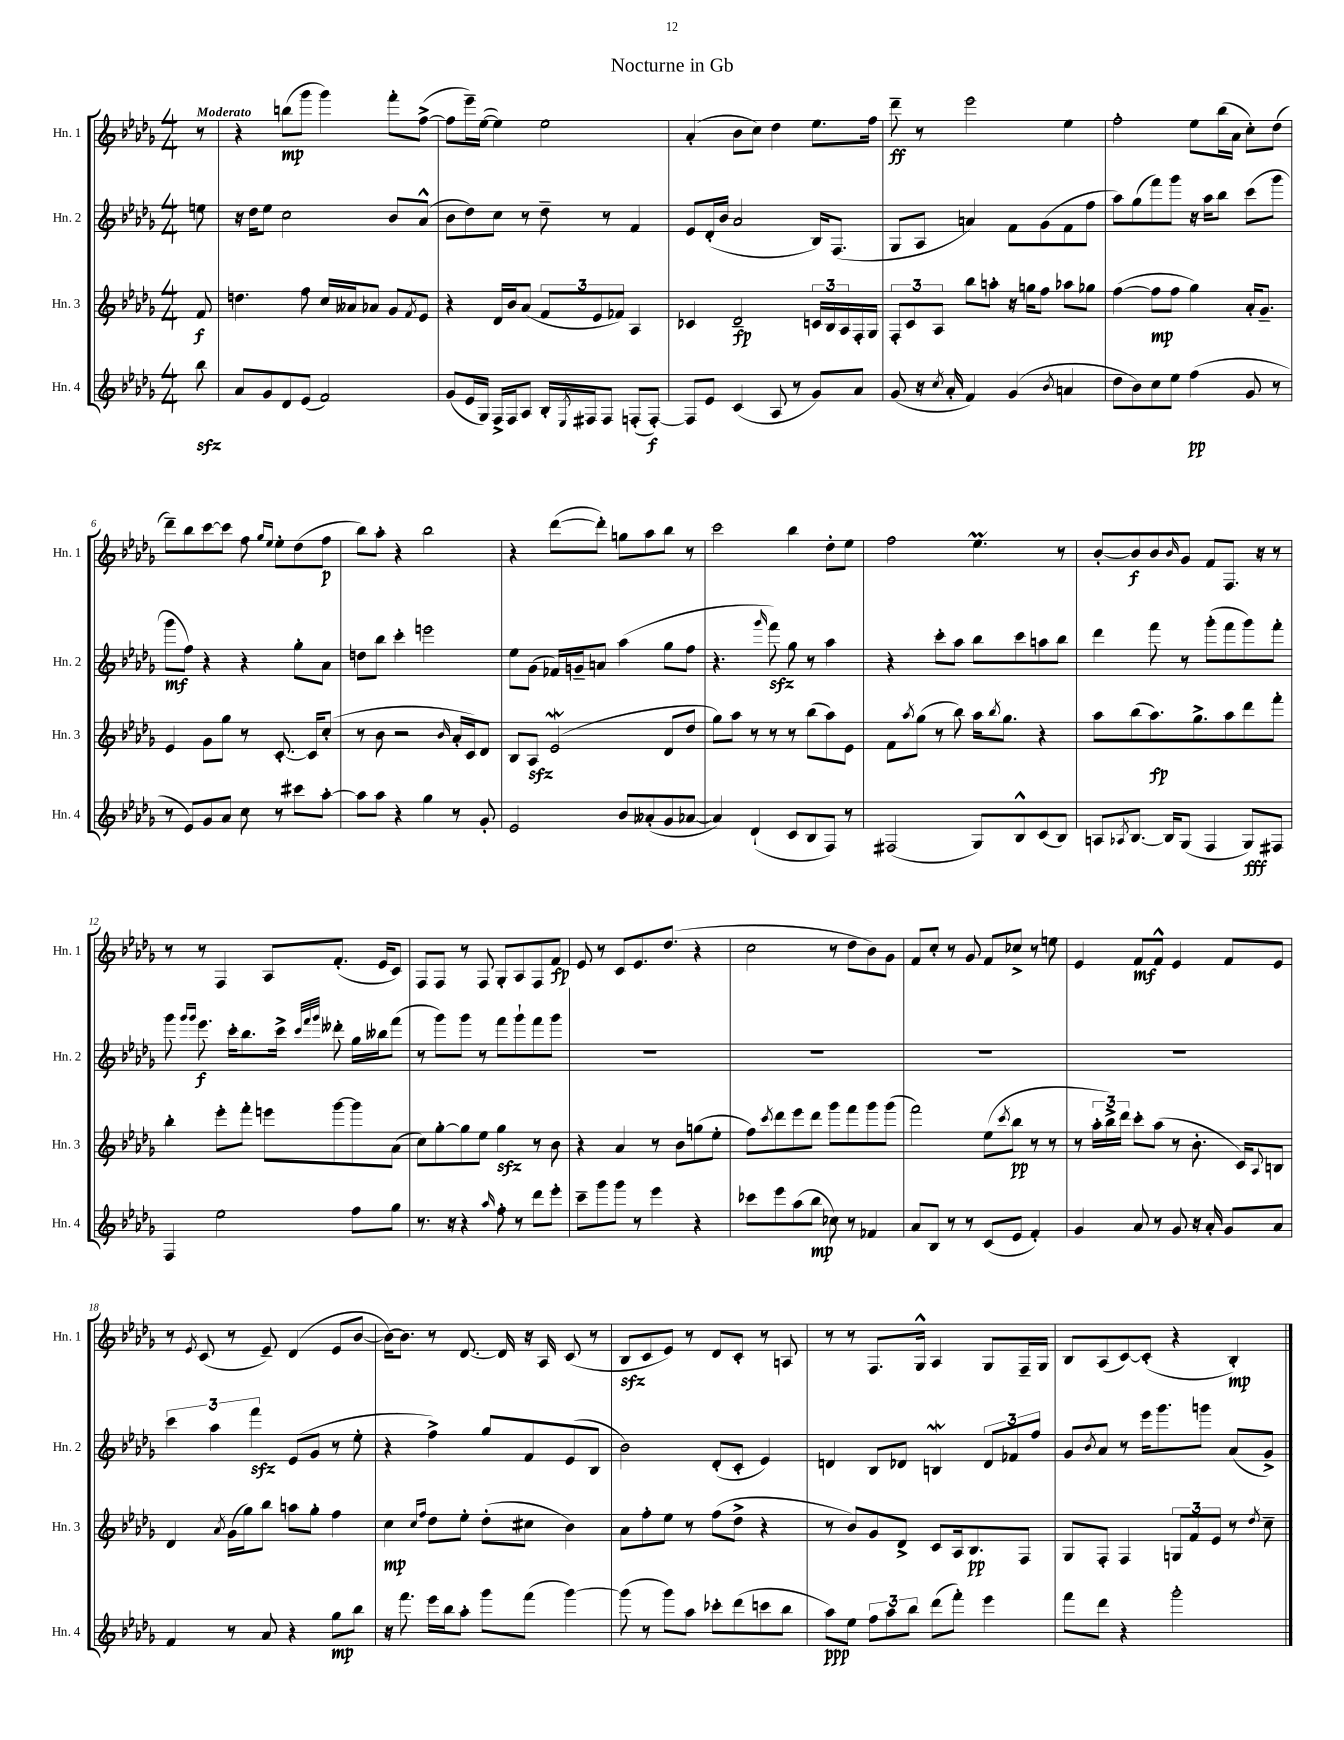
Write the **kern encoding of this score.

**kern	**dynam	**kern	**dynam	**kern	**dynam	**kern	**dynam
*part4	*part4	*part3	*part3	*part2	*part2	*part1	*part1
*staff4	*staff4	*staff3	*staff3	*staff2	*staff2	*staff1	*staff1
*I"Hn. 4	*	*I"Hn. 3	*	*I"Hn. 2	*	*I"Hn. 1	*
*I'Hn. 4	*	*I'Hn. 3	*	*I'Hn. 2	*	*I'Hn. 1	*
*clefG2	*	*clefG2	*	*clefG2	*	*clefG2	*
*k[b-e-a-d-g-]	*	*k[b-e-a-d-g-]	*	*k[b-e-a-d-g-]	*	*k[b-e-a-d-g-]	*
*M4/4	*	*M4/4	*	*M4/4	*	*M4/4	*
=	=	=	=	=	=	=	=
!	!	!	!	!	!	!LO:TX:a:B:t=Moderato	!
8bb-zz\	.	8f/	f	8een\	.	8r	.
=1	=1	=1	=1	=1	=1	=1	=1
8a-/L	.	4.ddn\	.	16r	.	4r	.
.	.	.	.	16dd-\KL	.	.	.
8g-/	.	.	.	8ee-\J	.	.	.
8d-/	.	.	.	2cc\	.	(8bbn\L	mp
(8e-/J	.	8ff\	.	.	.	8ggg-\J	.
2f/)	.	16cc/LL	.	.	.	4ggg-\)	.
.	.	16a--X/J	.	.	.	.	.
.	.	8a-X/J	.	.	.	.	.
.	.	8g-/L	.	8b-/L	.	8fff'\L	.
.	.	8qf/	.	.	.	.	.
.	.	8e-/J	.	(8a-^^/J	.	([8ff^\J	.
=2	=2	=2	=2	=2	=2	=2	=2
(8g-/L	.	4r	.	8b-\L	.	8ff\L]	.
16e-/L	.	.	.	8dd-\)	.	16eee-~\L)	.
16G-/JJ)	.	.	.	.	.	([16ee-\JJ	.
16F^/LL	.	16d-/LL	.	8cc\J	.	4ee-\])	.
16F/J	.	16b-/J	.	.	.	.	.
8A-/J	.	(8a-/J	.	8r	.	.	.
16B-'/LL	.	12f/L	.	8dd-~\	.	2ee-\	.
8qE-/	.	.	.	.	.	.	.
16F#X/J	.	.	.	.	.	.	.
.	.	12e-/	.	.	.	.	.
8F#/J	.	.	.	8r	.	.	.
.	.	12f-X/J)	.	.	.	.	.
(8Fn'/L	.	4A-/	.	4f/	.	.	.
[8F'/J)	f	.	.	.	.	.	.
=3	=3	=3	=3	=3	=3	=3	=3
8F/L]	.	4c-X/	.	8e-/L	.	(4a-'/	.
8e-/J	.	.	.	(16d-'/L	.	.	.
.	.	.	.	16b-/JJ	.	.	.
(4c/	.	2d-~/	fp	2a-/	.	8b-\L	.
.	.	.	.	.	.	8cc\J)	.
8A-/	.	.	.	.	.	4dd-\	.
8r	.	.	.	.	.	.	.
8g-/L)	.	24cn/LL	.	16B-/KL)	.	8.ee-\L	.
.	.	24B-/	.	.	.	.	.
.	.	.	.	(8.F/J	.	.	.
.	.	24A-/	.	.	.	.	.
8a-/J	.	16F'/	.	.	.	.	.
.	.	16G-/JJ	.	.	.	16ff\Jk	.
=4	=4	=4	=4	=4	=4	=4	=4
(8g-/	.	12F'/L	.	8G-/L	.	8ddd-~\	ff
.	.	12c/	.	.	.	.	.
16r	.	.	.	8A-/J	.	8r	.
.	.	12A-/J	.	.	.	.	.
8qcc/	.	.	.	.	.	.	.
16a-'/	.	.	.	.	.	.	.
4f/)	.	8bb-\L	.	4an/)	.	2eee-\	.
.	.	8aan'\J	.	.	.	.	.
(4g-/	.	16r	.	8f\L	.	.	.
.	.	16ggn\KL	.	.	.	.	.
.	.	8ff\J	.	(8g-\	.	.	.
8qb-/	.	.	.	.	.	.	.
4an/	.	8aa-X\L	.	8f\	.	4ee-\	.
.	.	8gg-X\J	.	8ff\J	.	.	.
=5	=5	=5	=5	=5	=5	=5	=5
8dd-\L	.	([4ff\	.	8aa-\L)	.	2ff'\	.
8b-\)	.	.	.	(8gg-\	.	.	.
8cc\	.	8ff\L]	mp	8fff\)	.	.	.
8ee-\J	.	8ff\J	.	8ggg-\J	.	.	.
(4ff\	pp	4gg-\)	.	16r	.	8ee-\L	.
.	.	.	.	16aa-\KL	.	.	.
.	.	.	.	8bb-\J	.	(16bb-\L	.
.	.	.	.	.	.	16a-\JJ	.
8g-/	.	16a-'/KL	.	(8ccc\L	.	8cc'\L)	.
.	.	8.g-~/J	.	.	.	.	.
8r	.	.	.	8ggg-\J	.	(8dd-\J	.
!!LO:LB:g=z
=6	=6	=6	=6	=6	=6	=6	=6
8r	.	4e-/	.	8ggg-\L	mf	8ddd-~\L)	.
8e-/L)	.	.	.	8ff\J)	.	8bb-\	.
8g-/	.	8g-\L	.	4r	.	[8ccc\	.
8a-/J	.	8gg-\J	.	.	.	8ccc\J]	.
8cc\	.	8r	.	4r	.	8ff\	.
.	.	.	.	.	.	16qqgg-/LL	.
.	.	.	.	.	.	16qqee-/JJ	.
8r	.	[8.c'/	.	.	.	8ee-'\L	.
8ccc#X\L	.	.	.	8gg-'\L	.	(8dd-\	.
.	.	16c/KL]	.	.	.	.	.
[8aa-'\J	.	(8cc'/J	.	8a-\J	.	8ff\J	p
=7	=7	=7	=7	=7	=7	=7	=7
8aa-\L]	.	8r	.	8ddn\L	.	8bb-\L)	.
8aa-\J	.	8b-\	.	8bb-\J	.	8aa-'\J	.
4r	.	2r	.	4ccc'\	.	4r	.
4gg-\	.	.	.	2eeen\	.	2bb-\	.
.	.	16qqb-/	.	.	.	.	.
8r	.	16a-'/LL	.	.	.	.	.
.	.	16c/J)	.	.	.	.	.
8g-'/	.	8d-/J	.	.	.	.	.
=8	=8	=8	=8	=8	=8	=8	=8
2e-/	.	8B-/L	.	8ee-\L	.	4r	.
.	.	8A-zz/J	.	(8g-\J	.	.	.
.	.	(2e-W/	.	16f-X/LL)	.	([8ddd-\L	.
.	.	.	.	16gn~/J	.	.	.
.	.	.	.	8an/J	.	8ddd-'\J])	.
8b-/L	.	.	.	(4aa-\	.	8ggn\L	.
(8a--X'/	.	.	.	.	.	8aa-\	.
8g-/	.	8d-/L	.	8gg-\L	.	8bb-\J	.
[8a-X/J	.	8dd-/J	.	8ff\J	.	8r	.
=9	=9	=9	=9	=9	=9	=9	=9
4a-/])	.	8gg-\L)	.	4.r	.	2ccc\	.
.	.	8aa-\J	.	.	.	.	.
(4d-`/	.	8r	.	.	.	.	.
.	.	.	.	16qqggg-/	.	.	.
.	.	8r	.	8fffzz\)	.	.	.
8c/L	.	8r	.	8gg-\	.	4bb-\	.
8B-/	.	(8bb-\L	.	8r	.	.	.
8F/J)	.	8aa-\)	.	4aa-\	.	8dd-'\L	.
8r	.	8e-\J	.	.	.	8ee-\J	.
=10	=10	=10	=10	=10	=10	=10	=10
(2F#X/	.	8f\L	.	4r	.	2ff\	.
.	.	8qaa-/	.	.	.	.	.
.	.	(8gg-\J	.	.	.	.	.
.	.	8r	.	8ccc'\L	.	.	.
.	.	8bb-\)	.	8aa-\J	.	.	.
8G-/L)	.	16aa-\KL	.	8bb-\L	.	4.ee-M\	.
.	.	8qbb-/	.	.	.	.	.
.	.	8.gg-\J	.	.	.	.	.
8B-^^/	.	.	.	8ccc\	.	.	.
(8c/	.	4r	.	8aan\	.	.	.
8B-/J)	.	.	.	8bb-\J	.	8r	.
=11	=11	=11	=11	=11	=11	=11	=11
8An/L	.	8aa-\L	.	4ddd-\	.	[8b-'/L	.
8qA-X/	.	.	.	.	.	.	.
[8.B-/J	.	(8bb-\	.	.	.	8b-/]	f
.	.	8.aa-\)	fp	8fff\	.	8b-/	.
16B-/KL]	.	.	.	.	.	.	.
.	.	.	.	.	.	16qqb-/	.
(8G-/J	.	.	.	8r	.	8g-/J	.
.	.	8.gg-^\	.	.	.	.	.
4F/	.	.	.	(8ggg-'\L	.	8f/L	.
.	.	8aa-\	.	8fff\	.	8.F/J	.
8G-/L)	fff	8ddd-\	.	8ggg-\)	.	.	.
.	.	.	.	.	.	16r	.
8F#X/J	.	8fff'\J	.	8fff'\J	.	8r	.
!!LO:LB:g=z
=12	=12	=12	=12	=12	=12	=12	=12
4F/	.	4bb-'\	.	8ggg-\	.	8r	.
.	.	.	.	16qqggg-/LL	.	.	.
.	.	.	.	16qqggg-/JJ	.	.	.
.	.	.	.	8.eee-\	f	8r	.
2ee-\	.	8eee-'\L	.	.	.	4F/	.
.	.	.	.	16ccc'\KL	.	.	.
.	.	8fff'\J	.	8.bb-\	.	.	.
.	.	8eeen\L	.	.	.	8A-/L	.
.	.	.	.	16ccc^\Jk	.	.	.
.	.	.	.	32qqccc/LLL	.	.	.
.	.	.	.	32qqfff/	.	.	.
.	.	.	.	32qqggg-/JJJ	.	.	.
.	.	[8ggg-\	.	8ddd--X'\	.	(8.f'/J	.
8ff\L	.	8ggg-\]	.	16gg-\LL	.	.	.
.	.	.	.	16bb--X\J	.	16e-/KL	.
8gg-\J	.	(8a-\J	.	(8fff\J	.	8c/J)	.
=13	=13	=13	=13	=13	=13	=13	=13
8.r	.	8cc\L)	.	8r	.	8F/L	.
.	.	[8gg-'\	.	8ggg-\L)	.	8F/J	.
16r	.	.	.	.	.	.	.
4r	.	8gg-\]	.	8ggg-\J	.	8r	.
.	.	8ee-\J	.	8r	.	8F/	.
16qqaa-/	.	.	.	.	.	.	.
8ff'\	.	4gg-zz\	.	8fff\L	.	8G-'/L	.
8r	.	.	.	8ggg-`\	.	8A-/	.
8ddd-\L	.	8r	.	8fff\	.	8F/	.
8eee-'\J	.	8b-\	.	8ggg-\J	.	8f/J	fp
=14	=14	=14	=14	=14	=14	=14	=14
8ccc~\L	.	4r	.	1r	.	8e-/	.
8ggg-\	.	.	.	.	.	8r	.
8ggg-\J	.	4a-/	.	.	.	8c/L	.
8r	.	.	.	.	.	8.e-/	.
4eee-\	.	8r	.	.	.	.	.
.	.	.	.	.	.	(8.dd-/J	.
.	.	8b-\L	.	.	.	.	.
4r	.	(8ggn\	.	.	.	4r	.
.	.	8ee-'\J	.	.	.	.	.
=15	=15	=15	=15	=15	=15	=15	=15
8ccc-X\L	.	8ff\L)	.	1r	.	2cc\	.
.	.	8qccc/	.	.	.	.	.
8eee-\	.	8ddd-\	.	.	.	.	.
(8aa-\	.	8eee-\	.	.	.	.	.
8bb-\J	mp	8ddd-\J	.	.	.	.	.
8cc-X\)	.	8ggg-\L	.	.	.	8r	.
8r	.	8fff\	.	.	.	8dd-\L	.
4f-X/	.	8ggg-\	.	.	.	8b-\)	.
.	.	(8ggg-\J	.	.	.	8g-\J	.
=16	=16	=16	=16	=16	=16	=16	=16
8a-/L	.	2fff\)	.	1r	.	8f/L	.
8B-/J	.	.	.	.	.	8cc'/J	.
8r	.	.	.	.	.	8r	.
8r	.	.	.	.	.	8g-/	.
(8c/L	.	(8ee-\L	.	.	.	8f/L	.
.	.	8qccc/	.	.	.	.	.
8e-/J	.	8bb-\J	pp	.	.	8cc-X^/J	.
4f'/)	.	8r	.	.	.	8r	.
.	.	8r	.	.	.	8een\	.
=17	=17	=17	=17	=17	=17	=17	=17
4g-/	.	8r	.	1r	.	4e-/	.
.	.	24aa-'\LL	.	.	.	.	.
.	.	24bb-^\)	.	.	.	.	.
.	.	24ddd-\JJ	.	.	.	.	.
8a-/	.	8ccc'\L	.	.	.	8f/L	mf
8r	.	(8aa-\J	.	.	.	8f^^/J	.
8g-/	.	8r	.	.	.	4e-/	.
16r	.	8.b-'\	.	.	.	.	.
16a-'/	.	.	.	.	.	.	.
8g-/L	.	.	.	.	.	8f/L	.
.	.	16c/KL)	.	.	.	.	.
.	.	8qqA-/	.	.	.	.	.
8a-/J	.	8Bn/J	.	.	.	8e-/J	.
!!LO:LB:g=z
=18	=18	=18	=18	=18	=18	=18	=18
4f/	.	4d-/	.	6ccc\	.	8r	.
.	.	.	.	.	.	8qe-/	.
.	.	.	.	.	.	(8c/	.
.	.	.	.	6aa-\	.	.	.
.	.	8qa-/	.	.	.	.	.
8r	.	(16g-\LL	.	.	.	8r	.
.	.	16gg-\J)	.	.	.	.	.
.	.	.	.	6fffzz\	.	.	.
8a-/	.	8bb-\J	.	.	.	8e-~/)	.
4r	.	8aan\L	.	(8e-/L	.	(4d-/	.
.	.	8gg-'\J	.	8g-/J	.	.	.
8gg-\L	mp	4ff\	.	8r	.	8e-/L	.
8bb-\J	.	.	.	8ee-'\	.	[8b-/J	.
=19	=19	=19	=19	=19	=19	=19	=19
16r	.	4cc\	mp	4r	.	16b-\KL_)	.
8.fff\	.	.	.	.	.	8.b-\J]	.
.	.	16qqcc/LL	.	.	.	.	.
.	.	16qqff/JJ	.	.	.	.	.
16eee-\LL	.	8dd-\L	.	4ff^\)	.	8r	.
16bb-\J	.	.	.	.	.	.	.
8aa-'\J	.	8ee-'\J	.	.	.	[8.d-/	.
8ggg-\L	.	(8dd-'\L	.	8gg-/L	.	.	.
.	.	.	.	.	.	16d-/]	.
(8fff\J	.	8cc#X\J	.	8f/	.	16r	.
.	.	.	.	.	.	16A-/	.
[4ggg-\)	.	4b-\)	.	(8e-/	.	(8c/	.
.	.	.	.	8B-/J	.	8r	.
=20	=20	=20	=20	=20	=20	=20	=20
(8ggg-\]	.	8a-\L	.	2b-\)	.	8B-zz/L	.
8r	.	8ff'\	.	.	.	8c/	.
8ggg-\L)	.	8ee-\J	.	.	.	8e-/J)	.
8aa-\J	.	8r	.	.	.	8r	.
8ccc-X'\L	.	(8ff\L	.	(8d-'/L	.	8d-/L	.
(8ddd-\	.	8dd-^\J	.	8c'/J	.	8c'/J	.
8cccn\	.	4r	.	4e-/)	.	8r	.
8bb-\J	.	.	.	.	.	8An/	.
=21	=21	=21	=21	=21	=21	=21	=21
8aa-\L)	ppp	8r	.	4dn/	.	8r	.
8ee-\J	.	8b-/L)	.	.	.	8r	.
12ff\L	.	8g-/	.	8B-/L	.	8.F/L	.
12aa-\	.	.	.	.	.	.	.
.	.	8d-^/J	.	8d-X/J	.	.	.
12bb-\J	.	.	.	.	.	.	.
.	.	.	.	.	.	16G-^^/Jk	.
(8ddd-\L	.	8c/L	.	4BnW/	.	4A-/	.
8fff'\J)	.	16A-/k	.	.	.	.	.
.	.	8.B-/	pp	.	.	.	.
4eee-\	.	.	.	12d-/L	.	8G-/L	.
.	.	.	.	12f-X/	.	.	.
.	.	8F/J	.	.	.	16F~/L	.
.	.	.	.	12ff/J	.	.	.
.	.	.	.	.	.	16G-/JJ	.
=22	=22	=22	=22	=22	=22	=22	=22
8fff\L	.	8G-/L	.	8g-/L	.	8B-/L	.
.	.	.	.	8qb-/	.	.	.
8ddd-\J	.	8F'/J	.	8a-/J	.	(8A-/	.
4r	.	4F/	.	8r	.	[8c/)	.
.	.	.	.	16eee-\KL	.	(8c'/J]	.
.	.	.	.	8.ggg-\	.	.	.
2ggg-'\	.	12Gn/L	.	.	.	4r	.
.	.	12f/	.	.	.	.	.
.	.	.	.	8gggn\J	.	.	.
.	.	12e-/J	.	.	.	.	.
.	.	8r	.	(8a-/L	.	4B-'/)	mp
.	.	8qdd-/	.	.	.	.	.
.	.	8cc~\	.	8g-^/J)	.	.	.
==	==	==	==	==	==	==	==
*-	*-	*-	*-	*-	*-	*-	*-
